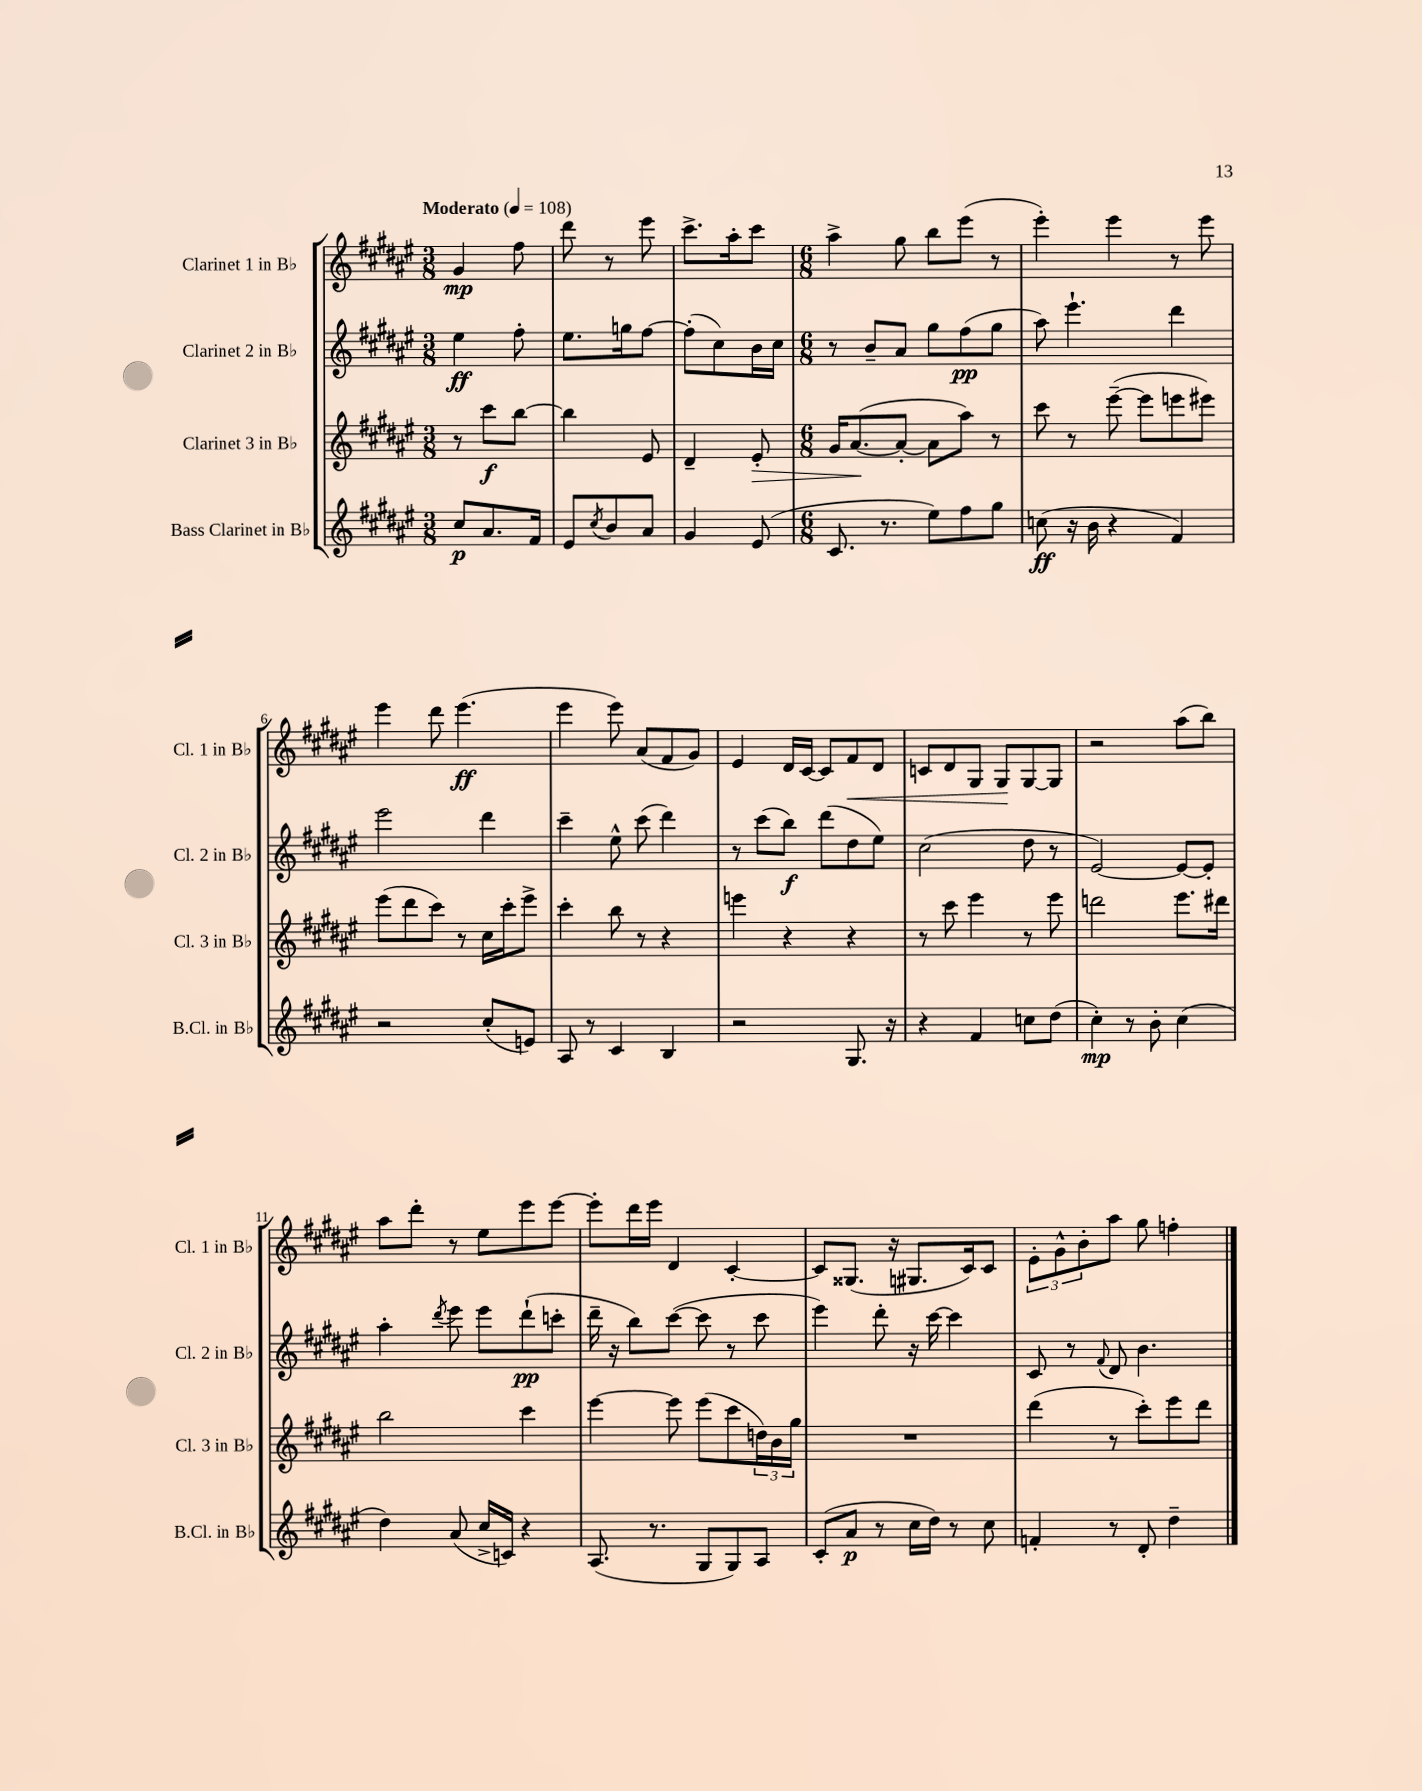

**kern	**kern	**kern	**kern
*staff4	*staff3	*staff2	*staff1
*clefG2	*clefG2	*clefG2	*clefG2
*k[f#c#g#d#a#e#]	*k[f#c#g#d#a#e#]	*k[f#c#g#d#a#e#]	*k[f#c#g#d#a#e#]
*M3/8	*M3/8	*M3/8	*M3/8
*MM108	*MM108	*MM108	*MM108
8cc#	8r	4ee#	4g#
8.a#	8ccc#	.	.
.	[8bb	8ff#'	8ff#
16f#	.	.	.
=	=	=	=
8e#	4bb]	8.ee#	8ddd#
8qcc#	.	.	.
8b	.	.	8r
.	.	16gg	.
8a#	8e#	[8ff#	8eee#
=	=	=	=
4g#	4d#~	(8ff#']	8.ccc#^
.	.	8cc#)	.
.	.	.	16aa#'
(8e#	8e#'	16b	8ccc#
.	.	16cc#	.
=	=	=	=
*M6/8	*M6/8	*M6/8	*M6/8
8.c#	16g#	8r	4aa#^
.	([8.a#	.	.
.	.	8b~	.
8.r	.	.	.
.	8a#'_	8a#	8gg#
8ee#)	8a#]	8gg#	8bb
8ff#	8aa#)	(8ff#	(8eee#
8gg#	8r	8gg#	8r
=	=	=	=
(8cc	8ccc#	8aa#)	4eee#')
16r	8r	4.eee#`	.
16b	.	.	.
4r	([8eee#~	.	4eee#
.	8eee#]	.	.
4f#)	8eee	4ddd#	8r
.	8eee#)	.	8eee#
=	=	=	=
2r	(8eee#	2eee#	4eee#
.	8ddd#	.	.
.	8ccc#)	.	8ddd#
.	8r	.	(4.eee#
(8cc#'	16cc#	4ddd#	.
.	16ccc#'	.	.
8e)	8eee#^	.	.
=	=	=	=
8A#	4ccc#'	4ccc#~	4eee#
8r	.	.	.
4c#	8bb	8ee#^^	8eee#)
.	8r	(8ccc#	(8a#
4B	4r	4ddd#)	8f#
.	.	.	8g#)
=	=	=	=
2r	4eee	8r	4e#
.	.	(8ccc#	.
.	4r	8bb)	16d#
.	.	.	[16c#
.	.	(8ddd#	8c#]
8.G#	4r	8dd#	8f#
.	.	8ee#)	8d#
16r	.	.	.
=	=	=	=
4r	8r	(2cc#	8c
.	8ccc#	.	8d#
4f#	4eee#	.	8G#
.	.	.	8G#
8cc	8r	8dd#	[8G#
(8dd#	8eee#	8r	8G#]
=	=	=	=
4cc#')	2ddd	[2e#)	2r
8r	.	.	.
8b'	.	.	.
(4cc#	8.eee#	8e#_	(8aa#
.	.	8e#']	8bb)
.	16ddd#	.	.
=	=	=	=
4dd#)	2bb	4aa#'	8aa#
.	.	.	8ddd#'
.	.	8qddd#	.
(8a#	.	8eee#	8r
16cc#^	.	8eee#	8ee#
16c)	.	.	.
4r	4ccc#	(8ddd#`	8eee#
.	.	8ccc'	[8eee#
=	=	=	=
(8.A#	[4eee#	16ddd#~	8eee#']
.	.	16r	.
.	.	8bb)	16ddd#
8.r	.	.	16eee#
.	8eee#]	([8ccc#	4d#
8G#	(8eee#	8ccc#]	.
8G#)	8ccc#	8r	[4c#'
8A#	24dd)	8ccc#	.
.	24b	.	.
.	24gg#	.	.
=	=	=	=
(8c#'	2.r	4eee#)	8c#]
8a#	.	.	(8.G##
8r	.	8ddd#'	.
.	.	.	16r
16cc#	.	16r	8.G#
16dd#)	.	[16ccc#	.
8r	.	4ccc#]	.
.	.	.	16c#)
8cc#	.	.	8c#
=	=	=	=
4f'	(4ddd#	8c#	12e#'
.	.	.	12g#^^
.	.	8r	.
.	.	.	12b'
.	.	8qqf#	.
8r	8r	8d#	8aa#
8d#'	8ccc#')	4.b	8gg#
4dd#~	8eee#	.	4ff'
.	8ddd#	.	.
==	==	==	==
*-	*-	*-	*-
